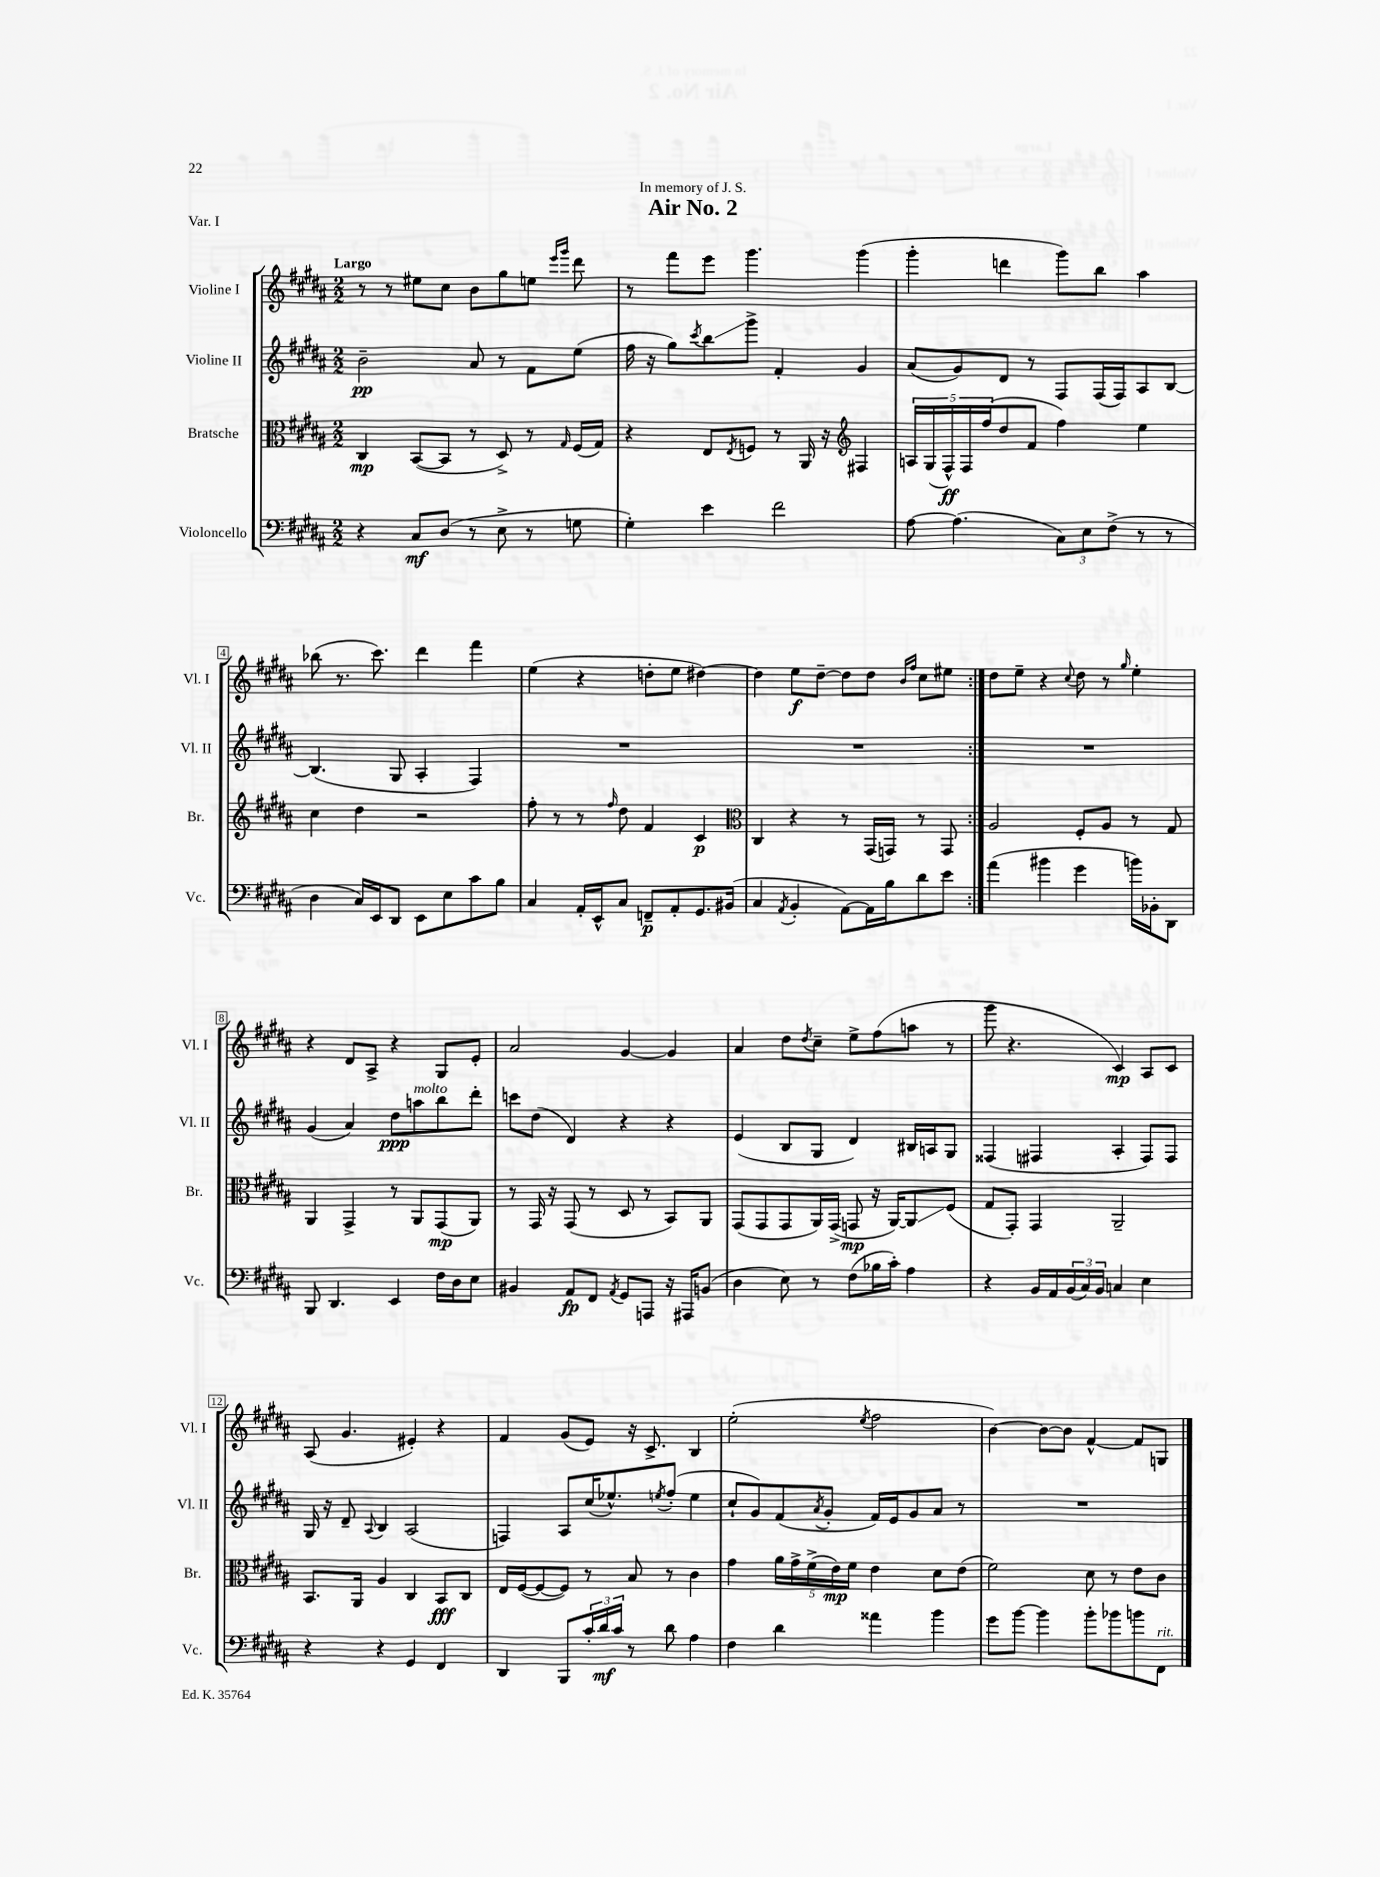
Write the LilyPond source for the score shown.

\header { title = "Air No. 2" dedication = "In memory of J. S." piece = "Var. I" }
<<
\new StaffGroup <<
\new Staff = "s0" \with { instrumentName = "Violine I" shortInstrumentName = "Vl. I" } {
    \clef treble \key b \major \numericTimeSignature \time 2/2 \tempo "Largo"
    \repeat volta 2 { r8 r8 eis''8 cis''8 b'8 gis''8 e''8 \grace { e'''16 gis'''16 } dis'''8 |
    r8 fis'''8 e'''8 gis'''4. gis'''4( |
    gis'''4-. d'''4 gis'''8) b''8 ais''4 |
    bes''8( r8. cis'''8.) dis'''4 fis'''4 |
    e''4( r4 d''8-. e''8 dis''4~) |
    dis''4 e''8\f dis''8~-- dis''8 dis''8 \grace { b'16 fis''16 } cis''8 eis''8 | }
    dis''8 e''8-- r4 \appoggiatura { cis''8 } dis''8 r8 \grace { gis''16 } e''4-. |
    r4 dis'8 ais8-> r4 gis8 e'8-. |
    ais'2 gis'4~ gis'4 |
    ais'4 dis''8 \acciaccatura { dis''8 } cis''8-- e''8-> fis''8( a''8 r8 |
    gis'''8 r4. cis'4\mp) ais8 cis'8 |
    ais8( gis'4. eis'4-.) r4 |
    fis'4 gis'8( e'8) r16 cis'8.-> b4 |
    e''2-.( \acciaccatura { e''8 } fis''2 |
    b'4~) b'8~ b'8 fis'4~-^ fis'8 g8 \bar "|." |
}
\new Staff = "s1" \with { instrumentName = "Violine II" shortInstrumentName = "Vl. II" } {
    \clef treble \key b \major \numericTimeSignature \time 2/2
    \repeat volta 2 { b'2--\pp ais'8 r8 fis'8 e''8( |
    fis''16 r16 gis''8) \acciaccatura { cis'''8 } b''8\glissando gis'''8-> fis'4-. gis'4 |
    ais'8( gis'8) dis'8 r8 fis8 fis16( fis16) ais8 b8~ |
    b4.( gis8 ais4-. fis4) |
    R1 |
    R1 | }
    R1 |
    gis'4( ais'4) dis''8\ppp a''8^\markup { \italic "molto" } b''8 dis'''8-. |
    c'''8 dis''8( dis'4) r4 r4 |
    e'4( b8 gis8 dis'4) bis16 a16 gis8 |
    fisis4( fis4 ais4-. fis8) fis8 |
    gis16 r16 dis'8-- \appoggiatura { ais8 } b4 ais2( |
    f4) ais8 cis''16( ees''8.-^) \acciaccatura { e''8 } fis''8-.( e''4 |
    cis''8-! gis'8) fis'8( \acciaccatura { ais'8 } gis'8-. fis'16) e'16 gis'8 ais'8 r8 |
    R1 \bar "|." |
}
\new Staff = "s2" \with { instrumentName = "Bratsche" shortInstrumentName = "Br." } {
    \clef alto \key b \major \numericTimeSignature \time 2/2
    \repeat volta 2 { cis4\mp b,8~( b,8 r8 dis8->) r8 \grace { gis16 } fis16( gis16) |
    r4 e8 \acciaccatura { e8 } f8 r8 ais,16 r16 \clef treble fis4 |
    \tuplet 5/4 { a16 gis16( fis16-^\ff) fis16 fis''16( } dis''8 fis'8 fis''4) e''4 |
    cis''4 dis''4 r2 |
    fis''8-. r8 r8 \grace { fis''16 } dis''8 fis'4 cis'4\p |
    \clef alto cis4 r4 r8 gis,16( g,16) r8 g,8 | }
    ais2 fis8-. ais8 r8 gis8 |
    ais,4 gis,4-> r8 ais,8 gis,8\mp( ais,8) |
    r8 gis,16 r16 gis,8( r8 dis8 r8 b,8) ais,8 |
    gis,8( gis,8 gis,8 ais,16) gis,16->( g,8\mp r16 ais,16~) ais,8\glissando fis8( |
    gis8 gis,8-.) gis,4 ais,2-- |
    b,8. ais,16 ais4 cis4 b,8\fff cis8 |
    e16 fis16~( fis8~ fis8) r8 b8 r8 cis'4 |
    gis'4 \tuplet 5/4 { ais'16 gis'16-> fis'16->( e'16\mp) fis'16 } e'4 dis'8 e'8( |
    fis'2) dis'8 r8 e'8 cis'8 \bar "|." |
}
\new Staff = "s3" \with { instrumentName = "Violoncello" shortInstrumentName = "Vc." } {
    \clef bass \key b \major \numericTimeSignature \time 2/2
    \repeat volta 2 { r4 cis8\mf dis8( r8 e8-> r8 g8 |
    gis4-.) e'4 fis'2 |
    ais8~ ais4.( \tuplet 3/2 { cis8) e8 fis8->( } r8 r8 |
    dis4 cis16) e,16 dis,8 e,8 e8 cis'8 b8 |
    cis4 ais,16-. e,16-^ cis8 f,8--\p ais,8-. gis,8. bis,16( |
    cis4 \acciaccatura { ais,8 } b,4-. ais,8~) ais,16 b16 dis'8 e'8 | }
    ais'4( bis'4 gis'4 b'16) bes,16-. dis,8 |
    b,,8 dis,4. e,4 fis16 dis16 e8 |
    bis,4 ais,8\fp fis,8 \acciaccatura { ais,8 } gis,8 a,,8 r16 ais,,16 b,8( |
    dis4 e8) r8 fis8( bes16 cis'16-.) ais4 |
    r4 b,16 ais,16 \tuplet 3/2 { b,16( cis16) b,16 } c4 e4 |
    r4 r4 gis,4 fis,4 |
    dis,4 b,,8 \tuplet 3/2 { cis'16-. dis'16\mf cis'16 } r8 dis'8 ais4 |
    fis4 dis'4 aisis'4 b'4 |
    gis'8 b'8~ b'4 b'8-. bes'8 b'8 fis,8^\markup { \italic "rit." } \bar "|." |
}
>>
>>
\layout { \context { \Score \override BarNumber.stencil = #(make-stencil-boxer 0.1 0.3 ly:text-interface::print) } }
